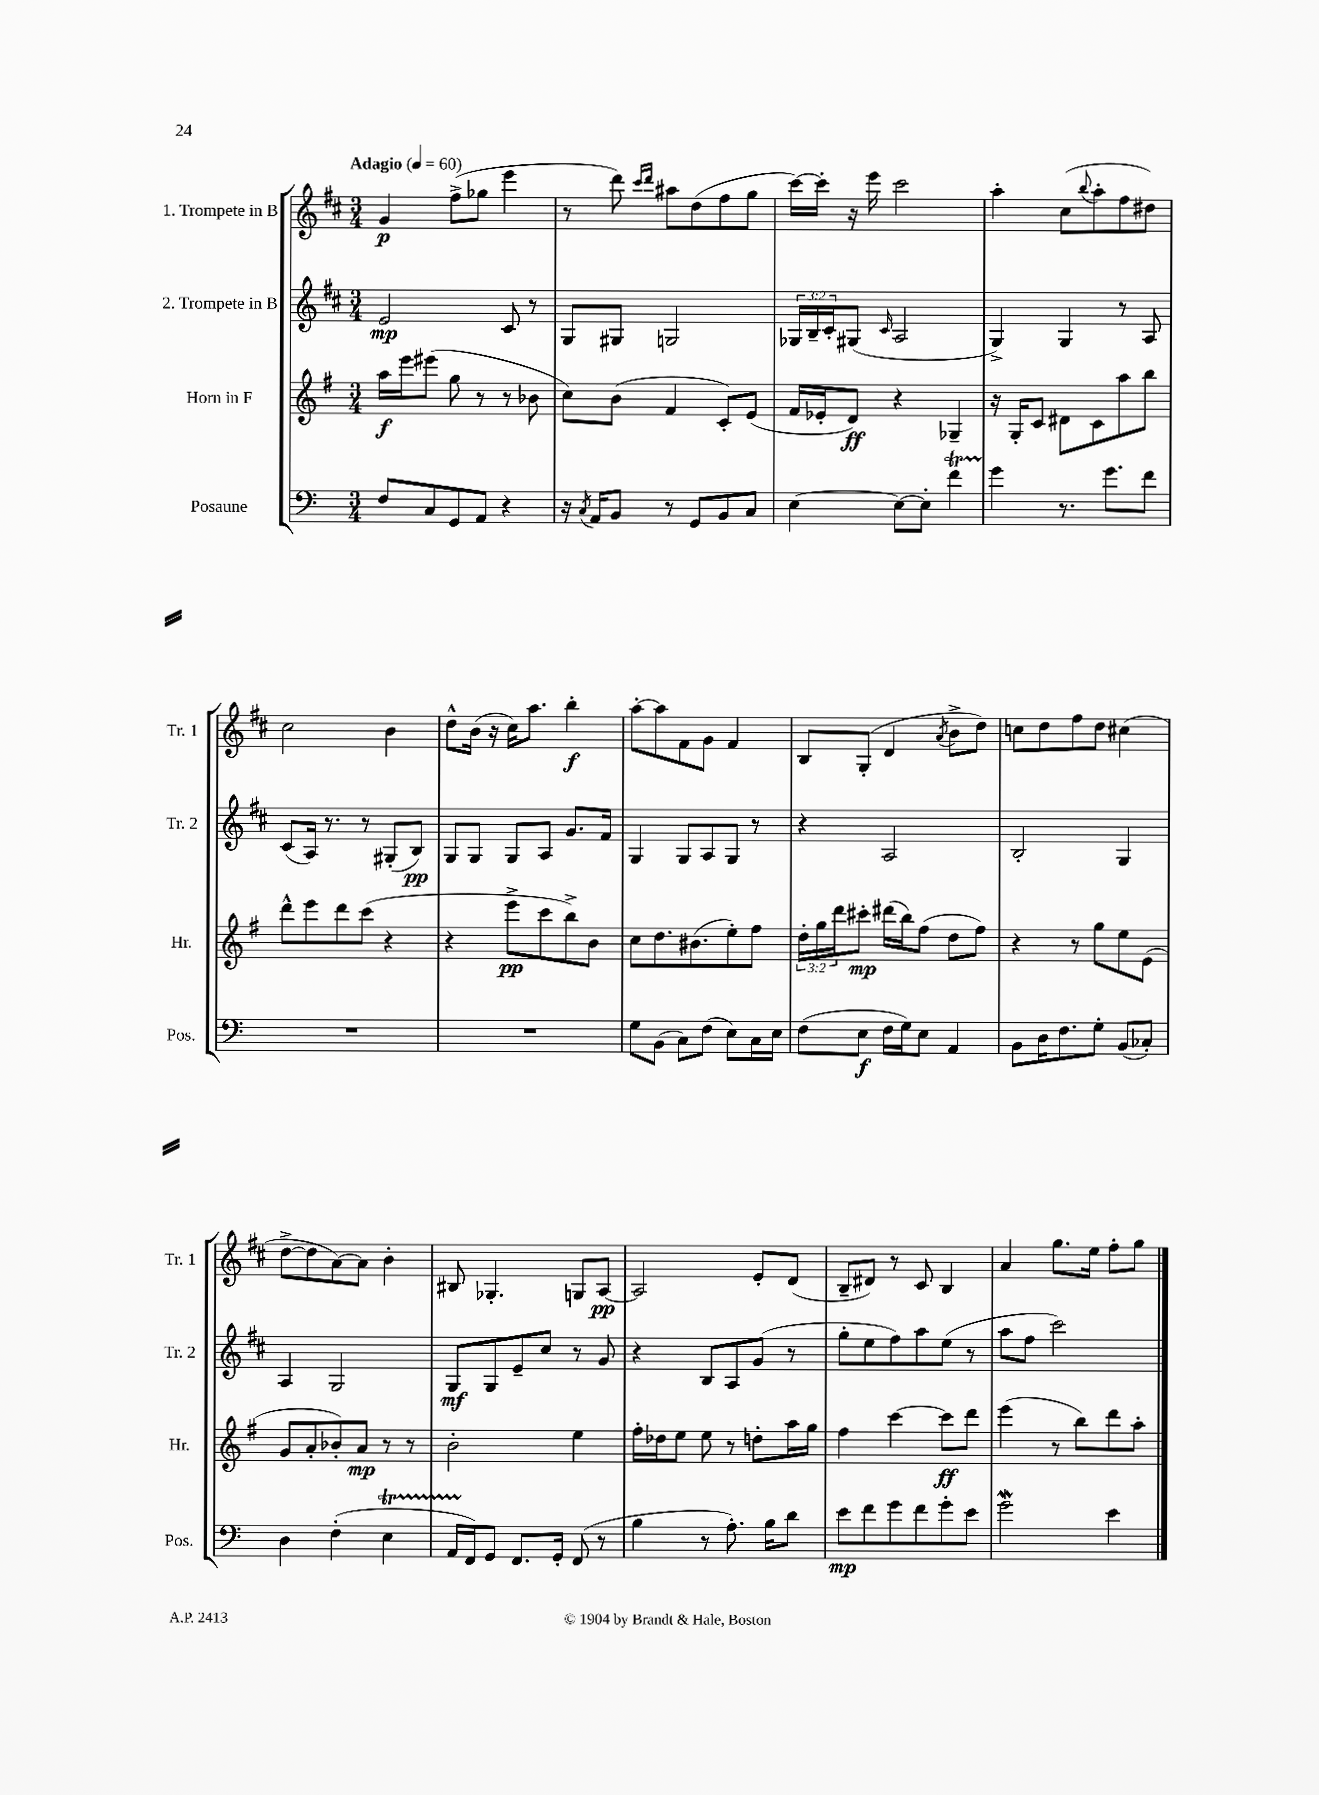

**kern	**kern	**kern	**kern
*staff4	*staff3	*staff2	*staff1
*clefF4	*clefG2	*clefG2	*clefG2
*k[]	*k[f#]	*k[f#c#]	*k[f#c#]
*M3/4	*M3/4	*M3/4	*M3/4
*MM60	*MM60	*MM60	*MM60
8F	16aa	2e	4g
.	16eee	.	.
8C	(8eee#	.	.
8GG	8gg	.	(8ff#^
8AA	8r	.	8gg-
4r	8r	8c#	4eee
.	8b-	8r	.
=	=	=	=
16r	8cc)	8G	8r
8qC	.	.	.
16AA	.	.	.
8BB	(8b	8G#	8ddd)
.	.	.	16qqccc#
.	.	.	16qqddd
8r	4f#	2G	8aa#
8GG	.	.	(8dd
8BB	8c')	.	8ff#
8C	(8e	.	8gg
=	=	=	=
[4E	16f#	24G-	[16ccc#)
.	.	24B~	.
.	16e-'	.	16ccc#']
.	.	24c#'	.
.	8d)	(8G#	16r
.	.	.	16eee
.	.	16qqc#	.
8E_	4r	2A	2ccc#
8E']	.	.	.
4f	4G-~	.	.
=	=	=	=
4g	16r	4G^)	4aa'
.	16G'	.	.
.	8c	.	.
8.r	8d#	4G	(8cc#
.	.	.	8qqbb
.	8c	.	8aa'
8.g	.	.	.
.	8aa	8r	8ff#
8f	8bb	8A	8dd#)
=	=	=	=
2.r	8ddd^^	(8c#	2cc#
.	8eee	16A)	.
.	.	8.r	.
.	8ddd	.	.
.	(8ccc	8r	.
.	4r	(8G#'	4b
.	.	8B)	.
=	=	=	=
2.r	4r	8G	8dd^^
.	.	8G	(16b
.	.	.	16r
.	8eee^	8G	16cc#)
.	.	.	8.aa
.	8ccc	8A	.
.	8bb^)	8.g	4bb'
.	8b	.	.
.	.	16f#	.
=	=	=	=
8G	8cc	4G	[8aa'
(8BB	8.dd	.	8aa]
8C)	.	8G	8f#
.	(8.b#	.	.
(8F	.	8A	8g
8E)	8ee')	8G	4f#
16C	8ff#	8r	.
16E	.	.	.
=	=	=	=
(8F	24dd'	4r	8B
.	24gg	.	.
.	24ddd	.	.
8E	8ccc#'	.	(8G'
16F	(16ddd#	2A	4d
16G)	16bb)	.	.
8E	(8ff#	.	.
.	.	.	8qa
4AA	8dd	.	8b^
.	8ff#)	.	8dd)
=	=	=	=
8BB	4r	2B'	8cc
16D	.	.	8dd
8.F	.	.	.
.	8r	.	8ff#
8G'	8gg	.	8dd
(8BB	8ee	4G	(4cc#
8C-')	(8e	.	.
=	=	=	=
4D	8g	4A	[8dd^
.	8a'	.	8dd]
(4F'	8b-')	2G	[8a)
.	8a	.	8a]
4E	8r	.	4b'
.	8r	.	.
=	=	=	=
16AA	2b'	8G	8B#
16FF)	.	.	.
8GG	.	8G	4.G-'
8.FF	.	8e~	.
.	.	8cc#	.
16GG'	.	.	.
(8FF	4ee	8r	8G
8r	.	8g	[8A
=	=	=	=
4B	16ff#'	4r	2A]
.	16dd-	.	.
.	8ee	.	.
8r	8ee	8B	.
8.A')	8r	8A	.
.	8dd'	(8g	8e'
16B	.	.	.
8d	16aa	8r	(8d
.	16gg	.	.
=	=	=	=
8e	4ff#	8gg'	8B~
8f	.	8ee	8d#)
8g	[4ccc	8ff#)	8r
8f	.	8aa	8c#
8g'	8ccc]	(8ee	4B
8e	8ddd	8r	.
=	=	=	=
2g	(4eee	8aa	4a
.	.	8ff#	.
.	8r	2ccc#)	8.gg
.	8bb)	.	.
.	.	.	16ee
4e	8ddd	.	8ff#'
.	8aa'	.	8gg
==	==	==	==
*-	*-	*-	*-
